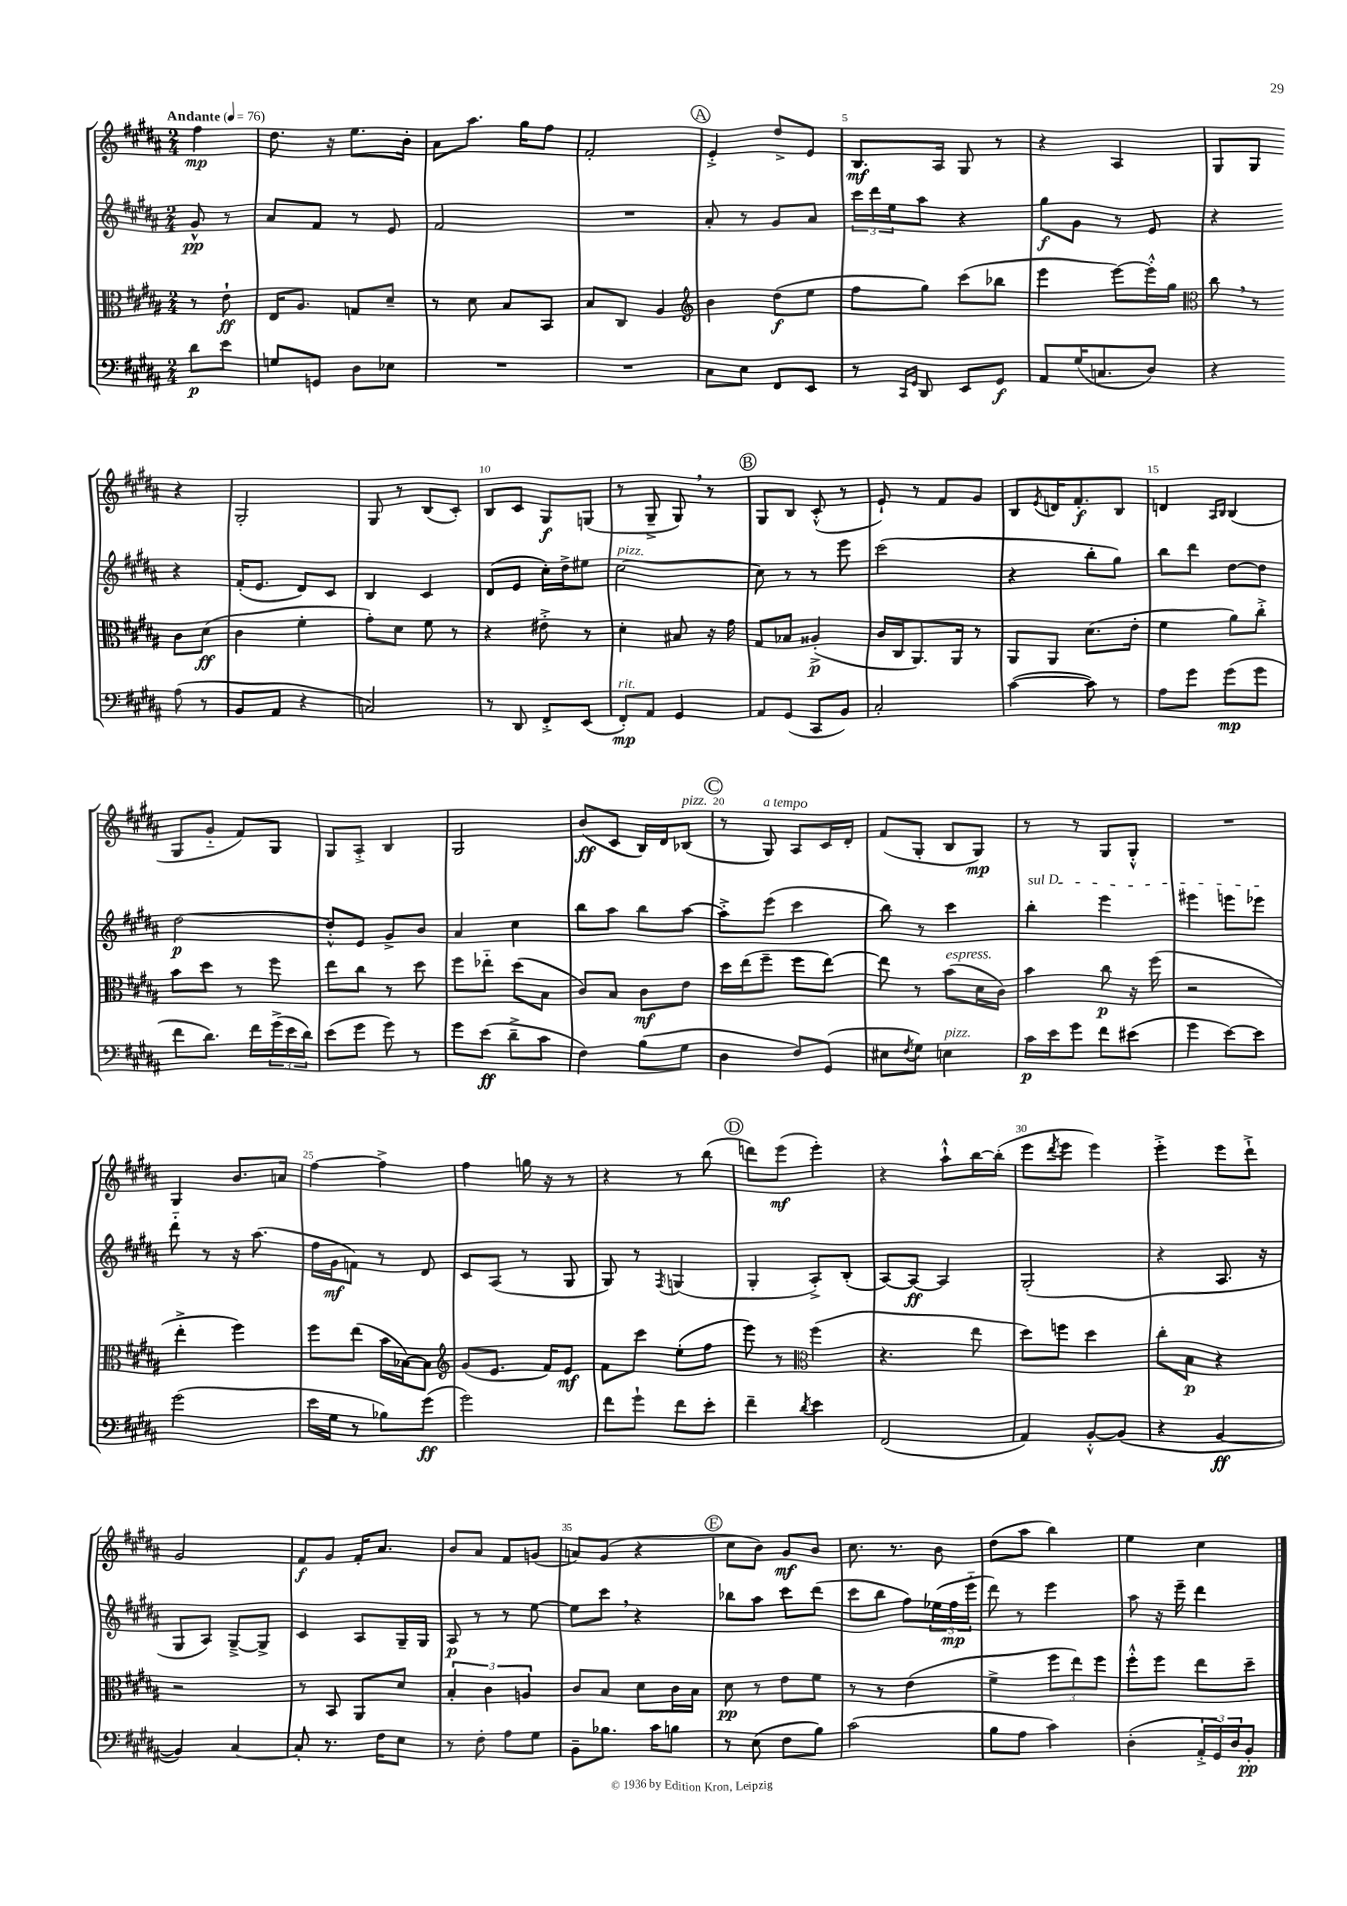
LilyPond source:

<<
\new StaffGroup <<
\new Staff = "s0" {
    \clef treble \key b \major \numericTimeSignature \time 2/4 \partial 4 \tempo "Andante" 4 = 76
    fis''4\mp |
    dis''8. r16 e''8. b'16-. |
    ais'8 ais''8. gis''16 fis''8 |
    fis'2-. |
    \mark \markup { \circle "A" } e'4-.-> dis''8-> e'8 |
    b8.\mf ais16 gis8 r8 |
    r4 ais4 |
    gis8 gis8 r4 |
    gis2-. |
    gis8 r8 b8( cis'8-.) |
    b8 cis'8 gis8\f g8( |
    r8 gis8---> gis8) \breathe r8 |
    \mark \markup { \circle "B" } gis8 b8 cis'8-.-^( r8 |
    e'8-!) r8 fis'8 gis'8 |
    b8 \acciaccatura { e'8 } d'16 fis'8.-.\f b8 |
    d'4 \grace { ais16 b16 } b4( |
    gis8 gis'8-_ fis'8) gis8 |
    gis8 ais8-.-> b4 |
    gis2 |
    b'8\ff( cis'8 b16) dis'16 bes8^\markup { \italic "pizz." }( |
    \mark \markup { \circle "C" } r8 gis8^\markup { \italic "a tempo" }) ais8 cis'16 dis'16-. |
    fis'8( gis8-. b8 gis8\mp) |
    r8 r8 gis8 gis8-.-^ |
    R2 |
    gis4 b'8. a'16 |
    fis''4~ fis''4-> |
    fis''4 g''16 r16 r8 |
    r4 r8 b''8( |
    \mark \markup { \circle "D" } d'''8) e'''8\mf( e'''4-.) |
    r4 ais''8-!-^ b''16~ b''16-.( |
    e'''8 \acciaccatura { dis'''8 } e'''8 e'''4) |
    e'''4-.-> e'''8 dis'''8-!-> |
    gis'2 |
    fis'8\f gis'8 fis'16-. ais'8. |
    b'8 ais'8 fis'8 g'8( |
    a'8) gis'8( r4 |
    \mark \markup { \circle "E" } cis''8 b'8) gis'8\mf b'8 |
    cis''8. r8. b'8 |
    dis''8( ais''8 b''4) |
    e''4 cis''4 \bar "|." |
}
\new Staff = "s1" {
    \clef treble \key b \major \numericTimeSignature \time 2/4 \partial 4
    gis'8-^\pp r8 |
    ais'8 fis'8 r8 e'8 |
    fis'2 |
    R2 |
    \mark \markup { \circle "A" } ais'8-. r8 gis'8 ais'8 |
    \tuplet 3/2 { cis'''16 dis'''16 e''16 } ais''8 r4 |
    gis''8\f gis'8 r8 e'8 |
    r4 r4 |
    fis'16-.( e'8. dis'8) cis'8 |
    b4 cis'4 |
    dis'8( e'8 cis''16-.) dis''16-> eis''8 |
    cis''2~^\markup { \italic "pizz." } |
    \mark \markup { \circle "B" } cis''8 r8 r8 e'''8 |
    cis'''2( |
    r4 b''8-. gis''8) |
    b''8 dis'''8 dis''8~ dis''8 |
    dis''2~\p |
    dis''8-.-^ e'8 gis'8-> b'8 |
    ais'4 cis''4 |
    b''8 ais''8 b''8 ais''8~ |
    \mark \markup { \circle "C" } ais''8-.-> e'''8( cis'''4 |
    b''8) r8 cis'''4 |
    \once \override TextSpanner.bound-details.left.text = \markup { \italic "sul D" } b''4-.\startTextSpan e'''4 |
    eis'''4 e'''8 ees'''8\stopTextSpan |
    dis'''8-_ r8 r16 ais''8.( |
    fis''16 gis'16\mf f'8) r8 dis'8 |
    cis'8 ais8( r8 gis8 |
    gis8) r8 \acciaccatura { fis8 } g4( |
    \mark \markup { \circle "D" } gis4-. ais8-.->) b8-.( |
    ais8~) ais8~\ff ais4 |
    gis2-.( |
    r4 ais8. r16 |
    gis8 ais8) gis8~---> gis8-> |
    cis'4 ais8 gis16-- gis16 |
    ais8\p r8 r8 e''8~ |
    e''8 cis'''8 \breathe r4 |
    \mark \markup { \circle "E" } bes''8 ais''8 cis'''8 dis'''8( |
    cis'''8 b''8 fis''8) \tuplet 3/2 { ees''16( fis''16\mp e'''16-_ } |
    dis'''8) r8 e'''4 |
    ais''8 r16 e'''16-- dis'''4 \bar "|." |
}
\new Staff = "s2" {
    \clef alto \key b \major \numericTimeSignature \time 2/4 \partial 4
    r8 e'8-!\ff |
    e16 ais8. g8 dis'8-- |
    r8 dis'8 b8 b,8 |
    b8 cis8 ais4 |
    \mark \markup { \circle "A" } \clef treble b'4 dis''8\f( e''8 |
    fis''8 gis''8) cis'''8( bes''8 |
    e'''4 e'''8~) e'''16-.-^ gis''16 |
    \clef alto cis''8 \breathe r8 cis'8 dis'8\ff( |
    cis'4 fis'4-. |
    gis'8-.) dis'8 fis'8 r8 |
    r4 eis'8-.-> r8 |
    dis'4-. bis8 r16 gis'16 |
    \mark \markup { \circle "B" } gis8 bes8 aisis4-.->\p( |
    cis'16 cis16 ais,8.) ais,16 r8 |
    ais,8 ais,8 dis'8.( e'16-. |
    fis'4 ais'8) cis''8-.-> |
    b'8 dis''8 r8 fis''8 |
    e''8 cis''8 r8 dis''8 |
    fis''8 ees''8-_ dis''8( b8 |
    cis'8) b8 cis'8\mf e'8 |
    \mark \markup { \circle "C" } dis''16 e''16( fis''8-- fis''8 e''8~) |
    e''8 r8 b'8^\markup { \italic "espress." }( dis'16 cis'16) |
    b'4 cis''8\p r16 fis''16( |
    r2 |
    e''4-.-> fis''4) |
    fis''8 e''8( b'16 bes16~) bes8 |
    \clef treble gis'8( e'8. fis'16) e'8\mf |
    fis'8 cis'''8 e''8-.( fis''8 |
    \mark \markup { \circle "D" } e'''8) r8 \clef alto fis''4( |
    r4. e''8 |
    dis''8) f''8 dis''4 |
    cis''8-. b8\p r4 |
    r2 |
    r8 b,8 ais,8 dis'8 |
    \tuplet 3/2 { b4-. cis'4 a4 } |
    cis'8 b8 dis'8 cis'16 b16 |
    \mark \markup { \circle "E" } dis'8\pp r8 e'8 fis'8 |
    r8 r8 e'4( |
    fis'4-> \tuplet 3/2 { fis''8 e''8) fis''8 } |
    fis''8-.-^ fis''8 e''8 dis''8-- \bar "|." |
}
\new Staff = "s3" {
    \clef bass \key b \major \numericTimeSignature \time 2/4 \partial 4
    dis'8\p e'8 |
    g8 g,8 dis8 ees8 |
    R2 |
    R2 |
    \mark \markup { \circle "A" } cis8 e8 fis,8 e,8 |
    r8 \grace { cis,16 gis,16 } dis,8 e,8 gis,8\f |
    ais,8 gis16( c8. dis8) |
    r4 ais8( r8 |
    b,8 ais,8 r4 |
    c2) |
    r8 dis,8 fis,8-.-> e,8( |
    fis,8-.\mp^\markup { \italic "rit." }) ais,8 gis,4 |
    \mark \markup { \circle "B" } ais,8 gis,8( cis,8 b,8) |
    cis2-. |
    cis'4~( cis'8) r8 |
    ais8 gis'8 gis'8\mp( gis'8 |
    fis'8 dis'8.) fis'16 \tuplet 3/2 { gis'16->( e'16 dis'16) } |
    e'8( gis'8 gis'8) r8 |
    gis'8 e'8\ff( dis'8---> cis'8 |
    fis4) b8( gis8 |
    \mark \markup { \circle "C" } dis4 fis8) gis,8( |
    eis8 \acciaccatura { fis8 } gis8) e4^\markup { \italic "pizz." } |
    cis'16\p e'16 gis'8 fis'8 eis'8( |
    gis'4 e'8~) e'8 |
    gis'2( |
    e'16 gis16 r8 bes8) gis'8\ff( |
    gis'2) |
    fis'8 gis'8-! fis'8 e'8-. |
    \mark \markup { \circle "D" } fis'4-- \acciaccatura { dis'8 } e'4 |
    fis,2( |
    ais,4) b,8~-.-^ b,8( |
    r4 b,4~\ff |
    b,4) cis4~ |
    cis8-. r8. fis16 e8 |
    r8 fis8-. ais8 gis8 |
    b,8-- bes8. cis'16 b8 |
    \mark \markup { \circle "E" } r8 e8( fis8 b8) |
    cis'2( |
    b8 ais8 cis'4) |
    dis4-.( \tuplet 3/2 { ais,16-.-> gis,16) dis16 } b,8-.\pp \bar "|." |
}
>>
>>
\layout { \context { \Score \override BarNumber.break-visibility = ##(#f #t #t) barNumberVisibility = #(every-nth-bar-number-visible 5) } }
